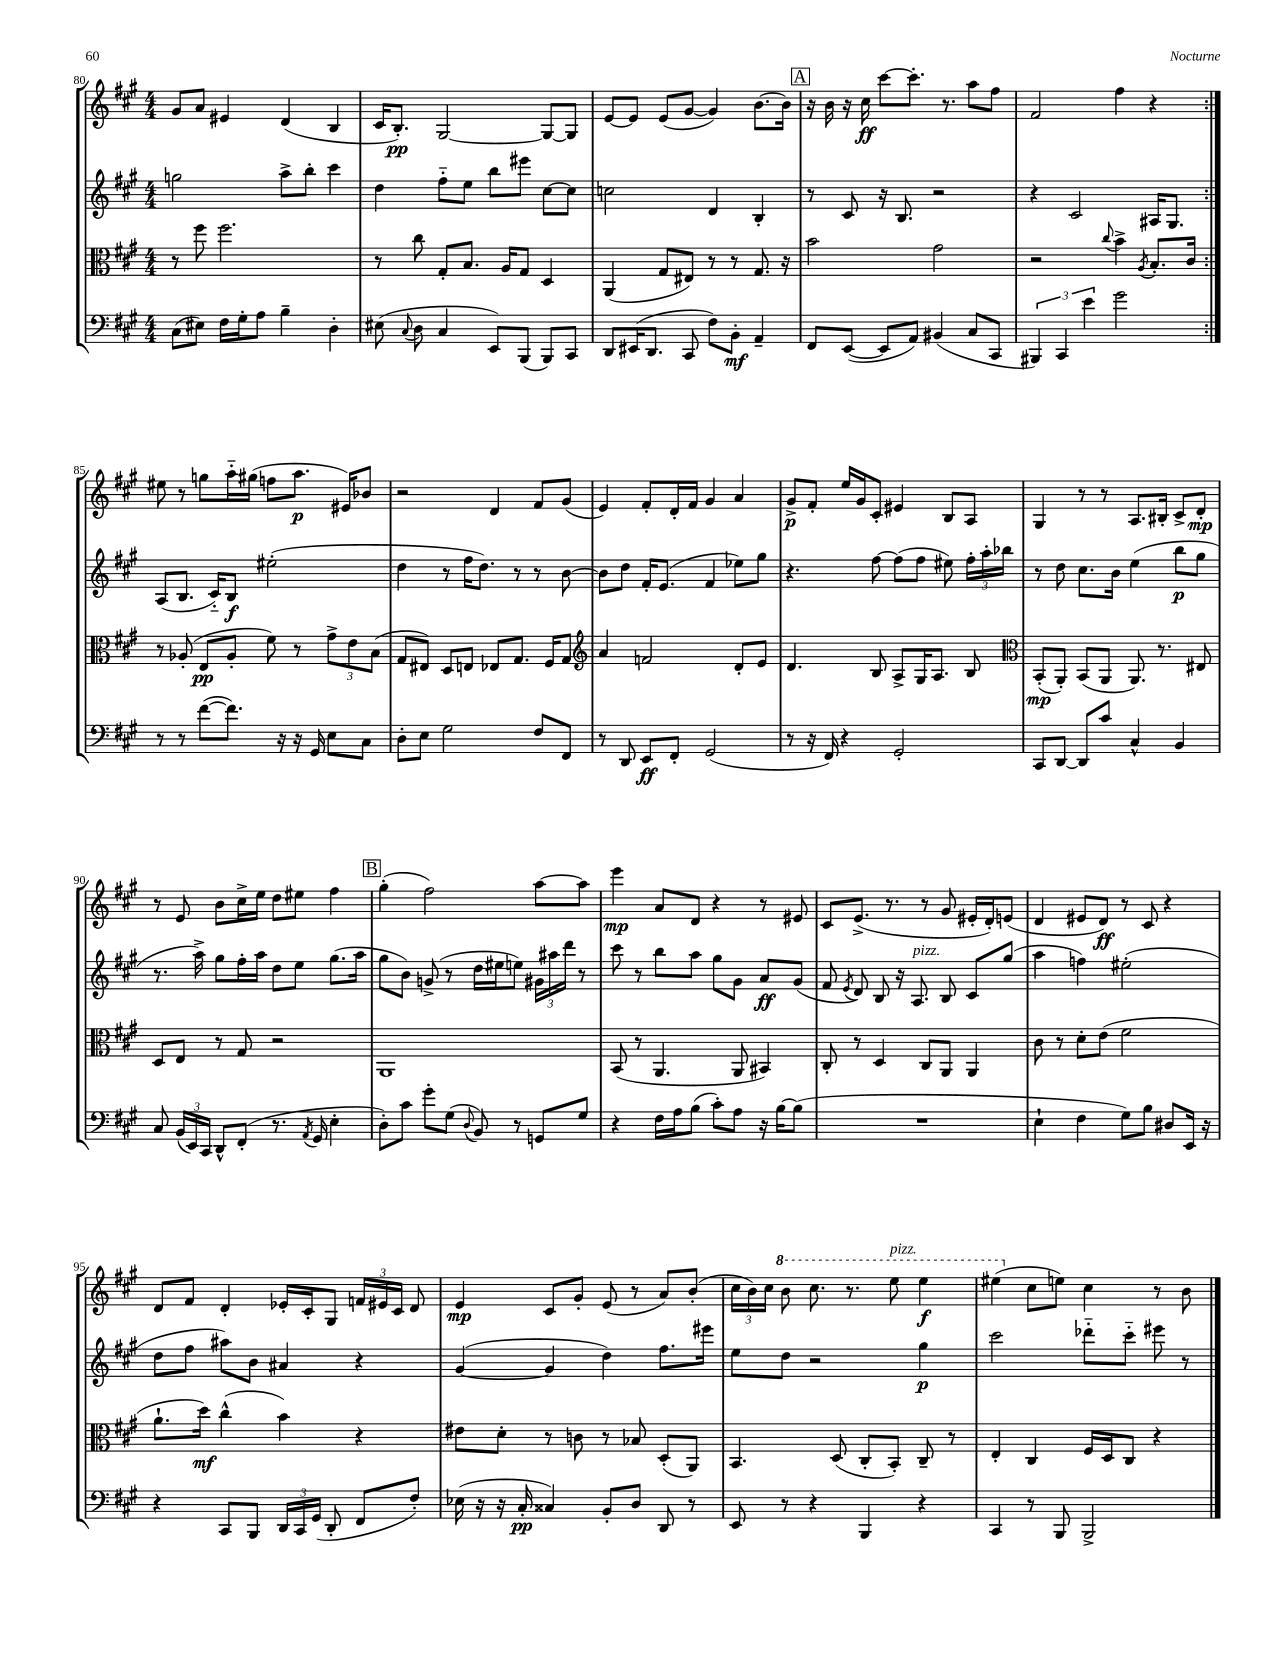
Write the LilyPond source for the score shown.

<<
\new StaffGroup <<
\new Staff = "s0" {
    \clef treble \key a \major \numericTimeSignature \time 4/4
    \autoBeamOff \repeat volta 2 { gis'8[ a'8] eis'4 d'4( b4 |
    cis'16[ b8.]-.\pp) gis2~ gis8[~ gis8] |
    e'8[~ e'8] e'8[( gis'8]~ gis'4) b'8.[~ b'16] |
    \mark \markup { \box "A" } r16 b'16 r16 cis''16\ff cis'''8[~ cis'''8.]-. r8. a''8[ fis''8] |
    fis'2 fis''4 r4 | }
    eis''8 r8 g''8[ a''16-_ gis''16]( f''8[ a''8.]\p eis'16[) bes'8] |
    r2 d'4 fis'8[ gis'8]( |
    e'4) fis'8[-. d'16-. fis'16] gis'4 a'4 |
    gis'8[->\p fis'8]-. e''16[ gis'16 cis'8]-. eis'4 b8[ a8] |
    gis4 r8 r8 a8.[ bis16]-. cis'8[-> d'8]-.\mp |
    r8 e'8 b'8[ cis''16-> e''16] d''8[ eis''8] fis''4 |
    \mark \markup { \box "B" } gis''4-.( fis''2) a''8[~ a''8] |
    e'''4\mp a'8[ d'8] r4 r8 eis'8 |
    cis'8[ e'8.]->( r8. r8 gis'8 eis'16[-. d'16-.) e'8]( |
    d'4 eis'8[ d'8]\ff) r8 cis'8 r4 |
    d'8[ fis'8] d'4-. ees'16[-. cis'16-. gis8] \tuplet 3/2 { f'16[ eis'16 cis'16] } d'8 |
    e'4\mp cis'8[ gis'8]-. e'8( r8 a'8[) b'8]-.( |
    \tuplet 3/2 { cis''16[ b'16) cis''16] } \ottava #1 b''8 cis'''8. r8. e'''8^\markup { \italic "pizz." } e'''4\f |
    eis'''4( \ottava #0 cis''8[ e''!8]) cis''4 r8 b'8 \bar "|." |
}
\new Staff = "s1" {
    \clef treble \key a \major \numericTimeSignature \time 4/4
    \autoBeamOff \repeat volta 2 { g''2 a''8[-> b''8]-. cis'''4 |
    d''4 fis''8[-_ e''8] b''8[ eis'''8] cis''8[~ cis''8] |
    c''2 d'4 b4-. |
    \mark \markup { \box "A" } r8 cis'8 r16 b8. r2 |
    r4 cis'2 ais16[ gis8.] | }
    a8[( b8.] cis'16[-_) b8]\f eis''2-.( |
    d''4 r8 fis''16[ d''8.]) r8 r8 b'8~ |
    b'8[ d''8] fis'16[-. e'8.]( fis'4 ees''8[) gis''8] |
    r4. fis''8~ fis''8[( fis''8] eis''8) \tuplet 3/2 { fis''16[-. a''16-. bes''16] } |
    r8 d''8 cis''8.[ b'16] e''4( b''8[\p gis''8] |
    r8. a''16->) gis''8[ fis''16-. a''16] d''8[ e''8] gis''8.[( a''16] |
    \mark \markup { \box "B" } gis''8[ b'8]) g'8->( r8 d''16[ eis''16 e''8]) \tuplet 3/2 { gis'16[ ais''16 d'''16] } r8 |
    cis'''8 r8 b''8[ a''8] gis''8[ gis'8] a'8[\ff gis'8]( |
    fis'8 \acciaccatura { e'8 } d'8) b8 r16 a8.^\markup { \italic "pizz." } b8 cis'8[ gis''8]( |
    a''4 f''4) eis''2-.( |
    d''8[ fis''8] ais''8[) b'8] ais'4 r4 |
    gis'4~( gis'4 d''4) fis''8.[ eis'''16] |
    e''8[ d''8] r2 gis''4\p |
    cis'''2 des'''8[-_ cis'''8]-_ eis'''8 r8 \bar "|." |
}
\new Staff = "s2" {
    \clef alto \key a \major \numericTimeSignature \time 4/4
    \autoBeamOff \repeat volta 2 { r8 fis''8 fis''2. |
    r8 cis''8 gis8[-. b8.] a16[ gis8] d4 |
    a,4( gis8[ eis8]) r8 r8 gis8. r16 |
    \mark \markup { \box "A" } b'2 gis'2 |
    r2 \appoggiatura { cis''8 } b'4-> \acciaccatura { a8 } b8.[-. cis'16] | }
    r8 aes8-.( e8[\pp aes8]-. fis'8) r8 \tuplet 3/2 { gis'8[-> e'8 b8]( } |
    gis8[ eis8]) d8[ e8] ees8[ gis8.] fis16[ gis8] |
    \clef treble a'4 f'2 d'8[-. e'8] |
    d'4. b8 a8[-> gis16 a8.] b8 |
    \clef alto b,8[-.\mp( a,8]-.) b,8[( a,8] a,8.) r8. eis8 |
    d8[ e8] r8 gis8 r2 |
    \mark \markup { \box "B" } a,1 |
    b,8( r8 a,4. a,8 bis,4) |
    cis8-. r8 d4 cis8[ a,8] a,4 |
    cis'8 r8 d'8[-. e'8]( fis'2 |
    a'8.[-! d''16]\mf) cis''4-^( b'4) r4 |
    eis'8[ d'8]-. r8 c'8 r8 bes8 d8[-.( a,8]) |
    b,4. d8( cis8[-. b,8]-.) cis8-- r8 |
    e4-. cis4 fis16[ d16 cis8] r4 \bar "|." |
}
\new Staff = "s3" {
    \clef bass \key a \major \numericTimeSignature \time 4/4
    \autoBeamOff \repeat volta 2 { cis8[( eis8]) fis16[ gis16-. a8] b4-- d4-. |
    eis8( \appoggiatura { cis8 } d8 cis4 e,8[) b,,8]( b,,8[) cis,8] |
    d,8[ eis,16( d,8.] cis,8 fis8[) b,8]-.\mf a,4-- |
    \mark \markup { \box "A" } fis,8[ e,8]~( e,8[ a,8]) bis,4( cis8[ cis,8] |
    \tuplet 3/2 { bis,,4) cis,4 e'4 } gis'2 | }
    r8 r8 fis'8[~( fis'8.]) r16 r16 gis,16 e8[ cis8] |
    d8[-. e8] gis2 fis8[ fis,8] |
    r8 d,8 e,8[\ff fis,8]-. gis,2( |
    r8 r16 fis,16) r4 gis,2-. |
    cis,8[ d,8]~ d,8[ cis'8] cis4-^ b,4 |
    cis8 \tuplet 3/2 { b,16[( e,16) cis,16] } d,8[-^ fis,8]-.( r8. \acciaccatura { a,8 } gis,16 e4-. |
    \mark \markup { \box "B" } d8[-.) cis'8] gis'8[-. gis8]( \appoggiatura { d8 } b,8) r8 g,8[ gis8] |
    r4 fis16[ a16 b8]( cis'8[-.) a8] r16 b16[~ b8]( |
    R1 |
    e4-! fis4 gis8[) b8] dis8[ e,16] r16 |
    r4 cis,8[ b,,8] \tuplet 3/2 { d,16[ cis,16 gis,16]( } d,8-. fis,8[ fis8]-.) |
    ees16( r16 r16 cis16-.\pp cisis4) b,8[-. d8] d,8 r8 |
    e,8 r8 r4 b,,4 r4 |
    cis,4 r8 b,,8 b,,2-> \bar "|." |
}
>>
>>
\layout { \context { \Score currentBarNumber = #80 } }
